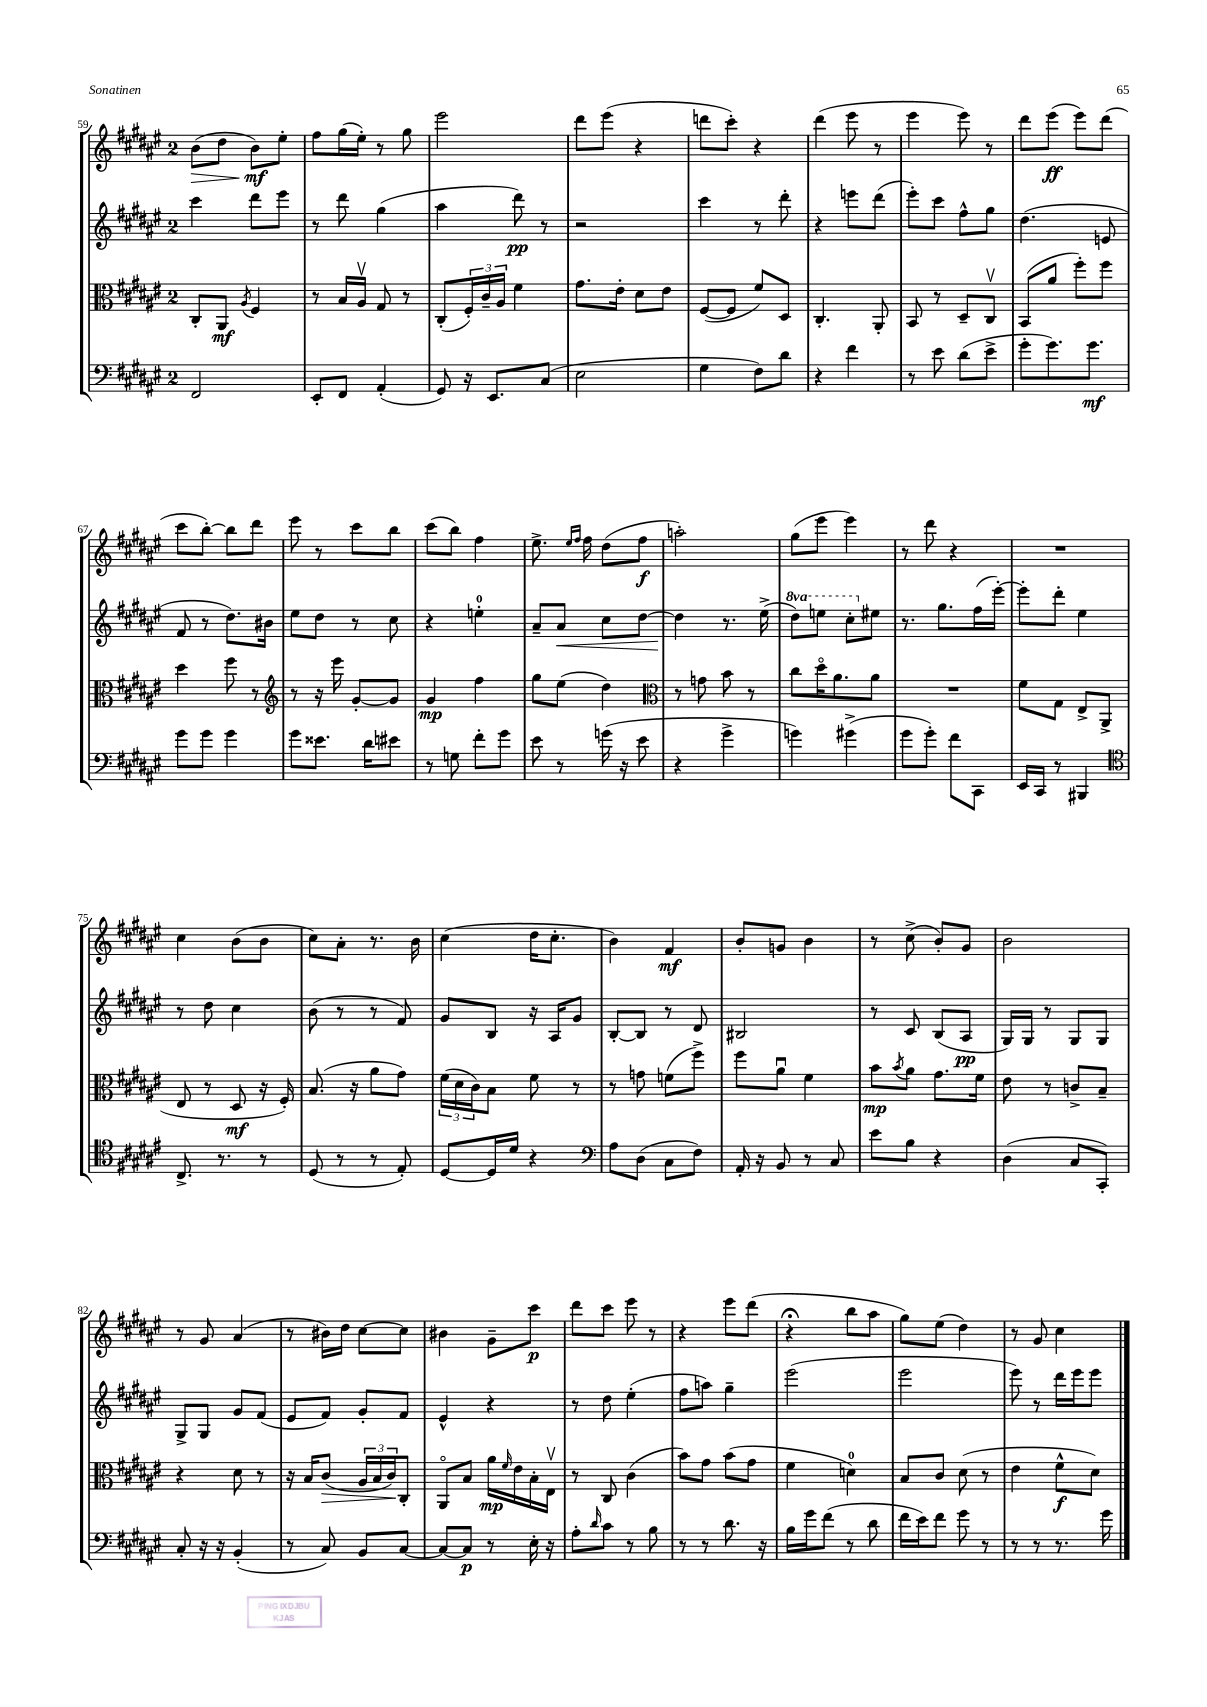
<<
\new StaffGroup <<
\new Staff = "s0" {
    \clef treble \key fis \major \once \override Staff.TimeSignature.style = #'single-digit \time 2/4
    b'8\>( dis''8 b'8\mf\!) eis''8-. |
    fis''8 gis''16( eis''16-.) r8 gis''8 |
    eis'''2 |
    dis'''8 eis'''8( r4 |
    d'''8 cis'''8-.) r4 |
    dis'''4( eis'''8 r8 |
    eis'''4 eis'''8) r8 |
    dis'''8 eis'''8\ff( eis'''8) dis'''8( |
    cis'''8 b''8~-.) b''8 dis'''8 |
    eis'''8 r8 cis'''8 b''8 |
    cis'''8( b''8) fis''4 |
    eis''8.-> \grace { eis''16 fis''16 } fis''16 dis''8( fis''8\f |
    a''2-.) |
    gis''8( eis'''8 eis'''4) |
    r8 dis'''8 r4 |
    R2 |
    cis''4 b'8( b'8 |
    cis''8) ais'8-. r8. b'16 |
    cis''4( dis''16 cis''8.-. |
    b'4) fis'4\mf |
    b'8-. g'8 b'4 |
    r8 cis''8->( b'8-.) gis'8 |
    b'2 |
    r8 gis'8 ais'4( |
    r8 bis'16) dis''16 cis''8~ cis''8 |
    bis'4 gis'8-- cis'''8\p |
    dis'''8 cis'''8 eis'''8 r8 |
    r4 eis'''8 dis'''8( |
    r4\fermata b''8 ais''8 |
    gis''8) eis''8( dis''4) |
    r8 gis'8 cis''4 \bar "|." |
}
\new Staff = "s1" {
    \clef treble \key fis \major \once \override Staff.TimeSignature.style = #'single-digit \time 2/4 \set Staff.ottavationMarkups = #ottavation-simple-ordinals
    cis'''4 dis'''8 eis'''8 |
    r8 dis'''8 gis''4( |
    ais''4 dis'''8\pp) r8 |
    r2 |
    cis'''4 r8 dis'''8-. |
    r4 e'''8 dis'''8( |
    eis'''8-.) cis'''8 fis''8-^ gis''8 |
    dis''4.( e'8 |
    fis'8 r8 dis''8.) bis'16 |
    eis''8 dis''8 r8 cis''8 |
    r4 e''4-0-. |
    ais'8-- ais'8\< cis''8 dis''8~ |
    dis''4\! r8. eis''16->( |
    \ottava #1 dis'''8) e'''8 cis'''8-. \ottava #0 eis''!8 |
    r8. gis''8. fis''16( eis'''16~-.) |
    eis'''8-. dis'''8-. eis''4 |
    r8 dis''8 cis''4 |
    b'8( r8 r8 fis'8) |
    gis'8 b8 r16 ais16 gis'8 |
    b8~-. b8 r8 dis'8 |
    bis2 |
    r8 cis'8 b8( ais8\pp |
    gis16) gis16 r8 gis8 gis8 |
    gis8-> gis8 gis'8 fis'8( |
    eis'8 fis'8) gis'8-. fis'8 |
    eis'4-^ r4 |
    r8 dis''8 eis''4-.( |
    fis''8 a''8) gis''4-- |
    eis'''2( |
    eis'''2 |
    eis'''8) r8 dis'''16 eis'''16 eis'''8 \bar "|." |
}
\new Staff = "s2" {
    \clef alto \key fis \major \once \override Staff.TimeSignature.style = #'single-digit \time 2/4
    cis8-. ais,8\mf \acciaccatura { ais8 } fis4 |
    r8 b16 ais16\upbow gis8 r8 |
    cis8-.( \tuplet 3/2 { fis16-.) cis'16-- ais16 } fis'4 |
    gis'8. eis'16-. dis'8 eis'8 |
    fis8~( fis8 fis'8) dis8 |
    cis4.-. ais,8-. |
    b,8 r8 dis8-- cis8\upbow |
    b,8( ais'8 fis''8-.) fis''8 |
    dis''4 fis''8 r8 |
    \clef treble r8 r16 eis'''16 gis'8~-. gis'8 |
    gis'4\mp fis''4 |
    gis''8 eis''8( dis''4) |
    \clef alto r8 g'8 b'8 r8 |
    cis''8 dis''16\flageolet ais'8. ais'8 |
    R2 |
    fis'8 gis8 eis8-> ais,8->( |
    eis8 r8 dis8\mf r16 fis16-.) |
    b8.( r16 ais'8 gis'8) |
    \tuplet 3/2 { fis'16( dis'16 cis'16) } b8 fis'8 r8 |
    r8 g'8 f'8( fis''8->) |
    fis''8 ais'8\downbow fis'4 |
    b'8\mp \acciaccatura { b'8 } ais'8 gis'8. fis'16 |
    eis'8 r8 c'8-> b8-- |
    r4 dis'8 r8 |
    r16 b16 cis'8\>( \tuplet 3/2 { ais16 b16 cis'16\!) } cis8-. |
    ais,8\flageolet b8 ais'16\mp \grace { fis'16 } eis'16 b16-. eis16\upbow |
    r8 cis8 cis'4( |
    b'8) gis'8 b'8( gis'8 |
    fis'4 d'4-0) |
    b8 cis'8 dis'8( r8 |
    eis'4 fis'8-^\f dis'8) \bar "|." |
}
\new Staff = "s3" {
    \clef bass \key fis \major \once \override Staff.TimeSignature.style = #'single-digit \time 2/4
    fis,2 |
    eis,8-. fis,8 ais,4-.( |
    gis,8) r16 eis,8. cis8( |
    eis2 |
    gis4 fis8) dis'8 |
    r4 fis'4 |
    r8 eis'8 dis'8( eis'8-> |
    gis'8-. gis'8.) gis'8.\mf |
    gis'8 gis'8 gis'4 |
    gis'8 eisis'8. dis'16 eis'8 |
    r8 g8 fis'8-. gis'8 |
    eis'8 r8 g'16( r16 eis'8 |
    r4 gis'4-> |
    g'4) gis'4->( |
    gis'8 gis'8-.) fis'8 cis,8 |
    eis,16 cis,16 r8 bis,,4 |
    \clef tenor cis8.-> r8. r8 |
    dis8( r8 r8 eis8-.) |
    dis8~ dis16 dis'16 r4 |
    \clef bass ais8 dis8( cis8 fis8) |
    ais,16-. r16 b,8 r8 cis8 |
    eis'8 b8 r4 |
    dis4( cis8 cis,8-.) |
    cis8-. r16 r16 b,4-.( |
    r8 cis8) b,8 cis8~ |
    cis8~ cis8\p r8 eis16-. r16 |
    ais8-. \grace { dis'16 } cis'8 r8 b8 |
    r8 r8 dis'8. r16 |
    b16 gis'16 fis'8( r8 dis'8 |
    fis'16 eis'16) fis'8 gis'8 r8 |
    r8 r8 r8. gis'16 \bar "|." |
}
>>
>>
\layout { \context { \Score currentBarNumber = #59 } }
